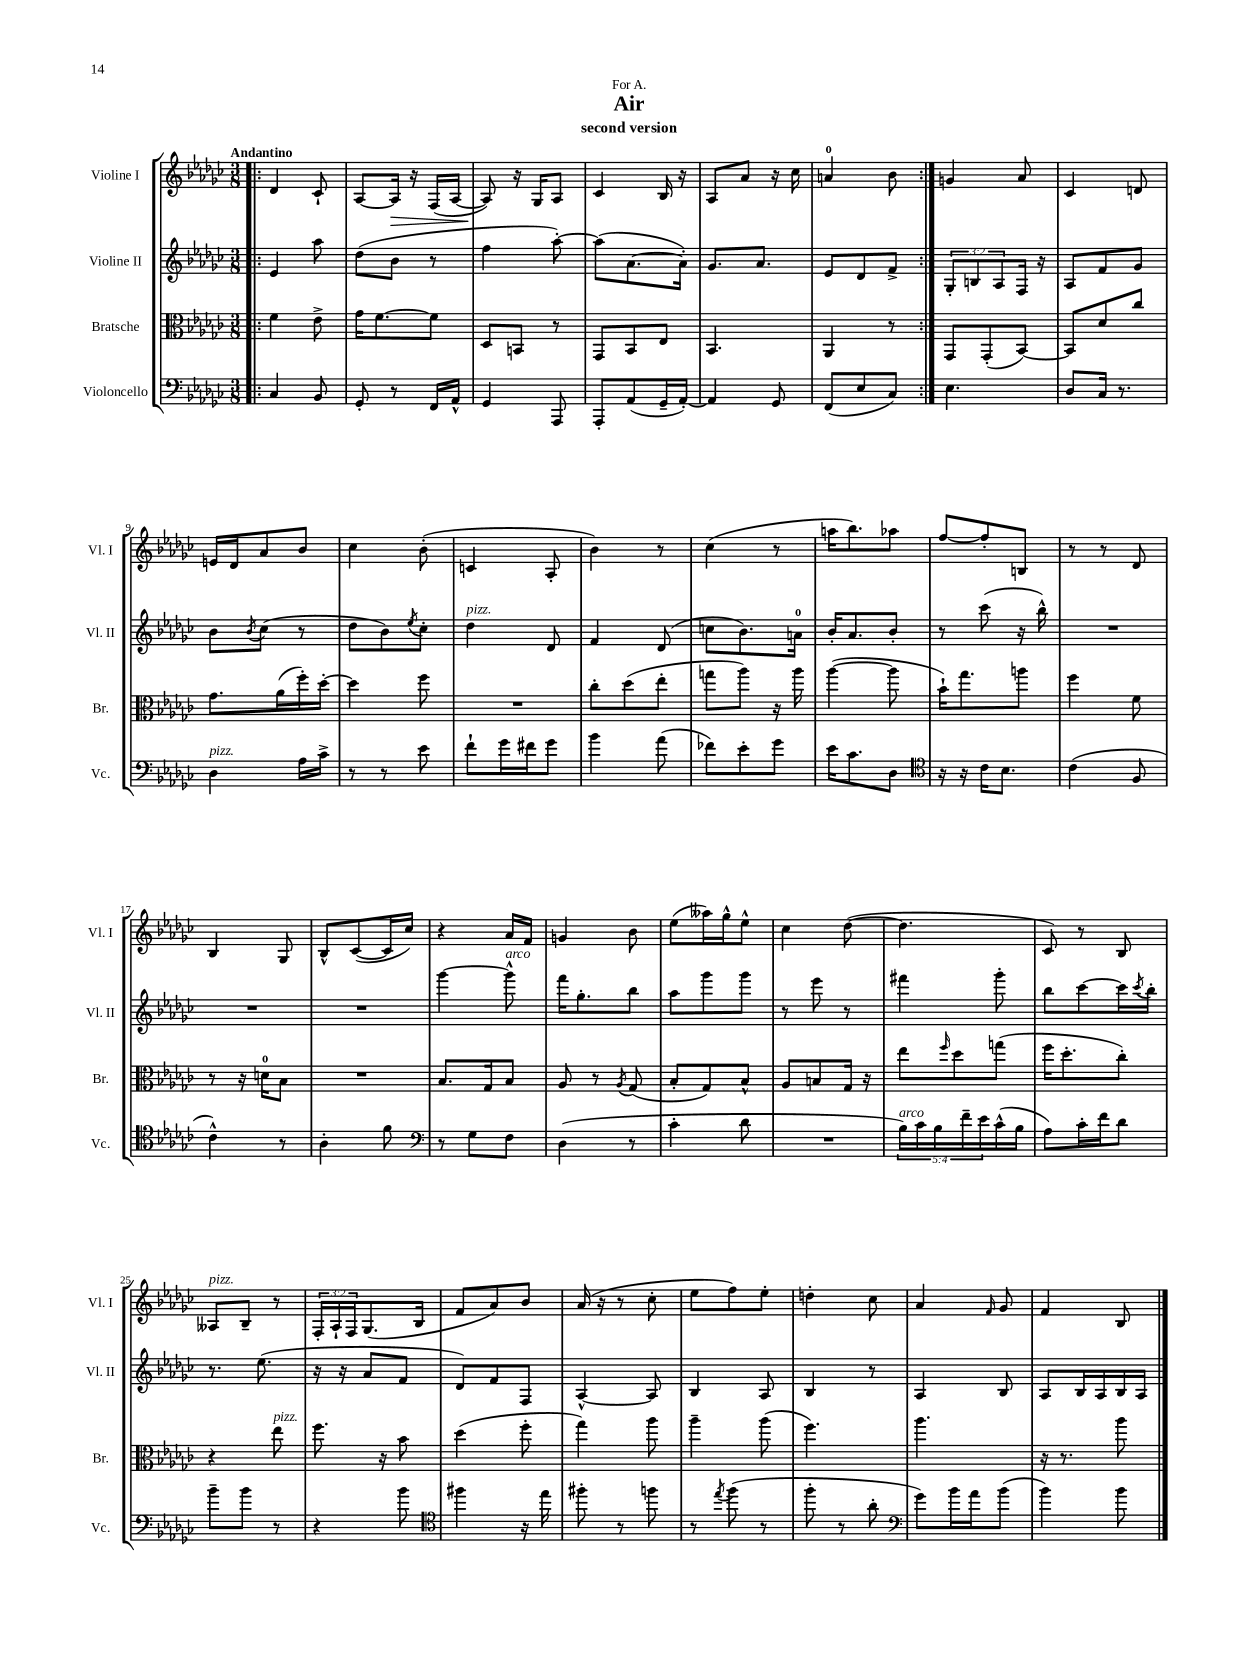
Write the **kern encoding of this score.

**kern	**kern	**kern	**kern
*staff4	*staff3	*staff2	*staff1
*clefF4	*clefC3	*clefG2	*clefG2
*k[b-e-a-d-g-c-]	*k[b-e-a-d-g-c-]	*k[b-e-a-d-g-c-]	*k[b-e-a-d-g-c-]
*M3/8	*M3/8	*M3/8	*M3/8
=!|:	=!|:	=!|:	=!|:
4C-	4f	4e-	4d-
8BB-	8e-^	8aa-	8c-`
=	=	=	=
8GG-'	16g-	(8dd-	[8A-
.	[8.f	.	.
8r	.	8b-	16A-]
.	.	.	16r
16FF	8f]	8r	(16F
16AA-^^	.	.	[16A-
=	=	=	=
4GG-	8D-	4ff	8A-])
.	8BB	.	16r
.	.	.	16G-
8AAA-	8r	[8aa-')	8A-
=	=	=	=
8AAA-'	8GG-	(8aa-]	4c-
(8AA-	8BB-	[8.a-	.
16GG-~	8E-	.	16B-
[16AA-')	.	16a-'])	16r
=	=	=	=
4AA-]	4.BB-	8.g-	8A-
.	.	.	8a-
.	.	8.a-	.
8GG-	.	.	16r
.	.	.	16cc-
=	=	=	=
(8FF	4AA-	8e-	4a
8E-	.	8d-	.
8C-)	8r	8f^	8b-
=:|!	=:|!	=:|!	=:|!
4.E-	8GG-	12G-'	4g
.	.	12B	.
.	(8GG-'	.	.
.	.	12A-	.
.	[8BB-)	16F	8a-
.	.	16r	.
=	=	=	=
8D-	8BB-]	8A-	4c-
16C-	8d-	8f	.
8.r	.	.	.
.	8cc-	8g-	8d
=	=	=	=
4D-	8.g-	8b-	16e
.	.	.	16d-
.	.	8qb-	.
.	.	(8cc-	8a-
.	(16a-	.	.
16A-	16ff')	8r	8b-
16c-^	[16dd-'	.	.
=	=	=	=
8r	4dd-]	8dd-	4cc-
8r	.	8b-)	.
.	.	8qee-	.
8e-	8ff	8cc-'	(8b-'
=	=	=	=
8f`	4.r	4dd-	4c
16g-	.	.	.
16f#	.	.	.
8g-	.	8d-	8A-'
=	=	=	=
4b-	8cc-'	4f	4b-)
.	(8dd-	.	.
(8a-	8ee-'	(8d-	8r
=	=	=	=
8f-)	8gg	8cc	(4cc-
8e-'	8aa-)	8.b-)	.
8g-	16r	.	8r
.	16aa-	16a	.
=	=	=	=
16e-	([4aa-	16b-'	16aa
8.c-	.	8.a-	8.bb-)
8D-	8aa-]	8b-'	8aa-
=	=	=	=
*clefC4	*	*	*
16r	16b-`)	8r	[8ff
16r	8.gg-	.	.
16c-	.	(8ccc-	8ff']
8.B-	.	.	.
.	8aa	16r	8B
.	.	16bb-^^)	.
=	=	=	=
(4c-	4ff	4.r	8r
.	.	.	8r
8F	8f	.	8d-
=	=	=	=
4c-^^)	8r	4.r	4B-
.	16r	.	.
.	16d	.	.
8r	8B-	.	8G-
=	=	=	=
4A-'	4.r	4.r	8B-^^
.	.	.	([8c-
8f	.	.	16c-]
.	.	.	16cc-)
=	=	=	=
*clefF4	*	*	*
8r	8.B-	[4ggg-	4r
8G-	.	.	.
.	16G-	.	.
8F	8B-	8ggg-^^]	16a-
.	.	.	16f
=	=	=	=
(4D-	8A-	16fff	4g
.	.	8.gg-'	.
.	8r	.	.
.	8qA-	.	.
8r	(8G-	8bb-	8b-
=	=	=	=
4c-'	8B-'	8aa-	(8ee-
.	8G-)	8ggg-	16aa--)
.	.	.	16gg-^^
8d-	8B-^^	8ggg-	8ee-^^
=	=	=	=
4.r	8A-	8r	4cc-
.	8B	8eee-	.
.	16G-	8r	([8dd-
.	16r	.	.
=	=	=	=
20B-)	8ee-	4fff#	4.dd-]
20c-	.	.	.
20B-	.	.	.
.	16qqff	.	.
.	8dd-	.	.
20f~	.	.	.
20e-	.	.	.
(16c-^^	(8gg	8ggg-'	.
16B-	.	.	.
=	=	=	=
8A-)	16ff	8bb-	8c-)
.	8.dd-'	.	.
16c-'	.	[8ccc-	8r
16f	.	.	.
8d-	8cc-')	16ccc-]	8B-
.	.	8qccc-	.
.	.	16bb-'	.
=	=	=	=
8b-~	4r	8.r	8A--
8b-	.	.	8B-~
.	.	(8.ee-	.
8r	8ee-	.	8r
=	=	=	=
4r	8.ff	16r	24F'
.	.	.	24A-`
.	.	16r	.
.	.	.	24F
.	.	8a-	(8.G-
.	16r	.	.
8b-	8b-	8f	.
.	.	.	16B-
=	=	=	=
*clefC4	*	*	*
4ff#	(4dd-	8d-)	8f
.	.	8f	8a-)
16r	8ff'	8F	8b-
16ee-	.	.	.
=	=	=	=
8ff#'	4gg-)	[4A-^^	(16a-
.	.	.	16r
8r	.	.	8r
8ff	8aa-	8A-]	8cc-'
=	=	=	=
8r	4aa-~	4B-	8ee-
8qee-	.	.	.
(8ff	.	.	8ff)
8r	(8aa-	8A-	8ee-'
=	=	=	=
8ff'	4.ff)	4B-	4dd'
8r	.	.	.
8a-'	.	8r	8cc-
=	=	=	=
*clefF4	*	*	*
8g-)	4.aa-	4A-	4a-
16b-	.	.	.
16a-	.	.	.
.	.	.	16qqf
(8b-	.	8B-	8g-
=	=	=	=
4b-)	16r	8A-	4f
.	8.r	.	.
.	.	16B-	.
.	.	16A-	.
8b-	8aa-	16B-	8B-
.	.	16A-	.
==	==	==	==
*-	*-	*-	*-
